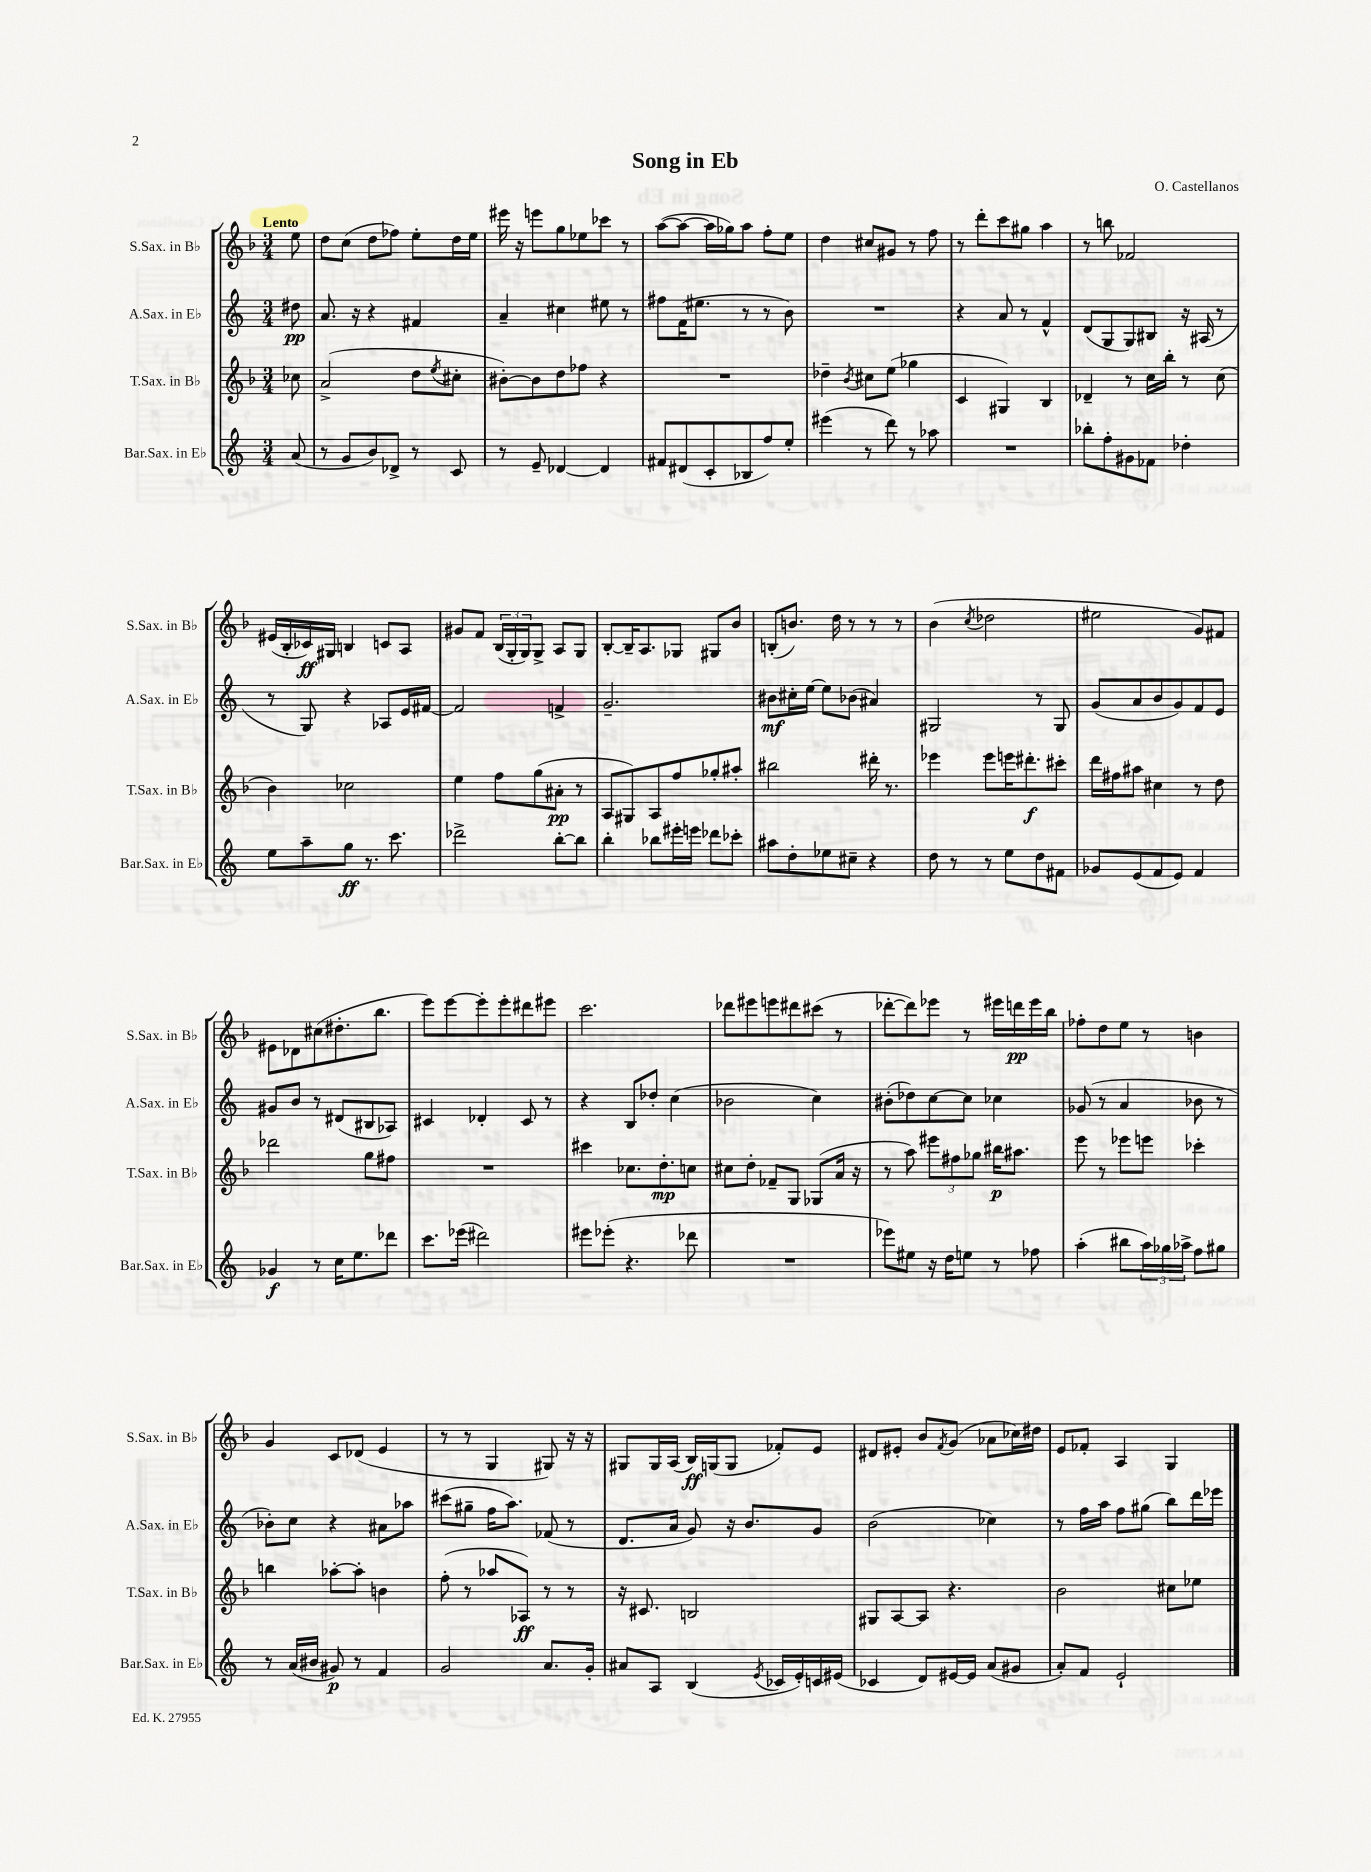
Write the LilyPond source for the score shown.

\header { title = "Song in Eb" composer = "O. Castellanos" }
<<
\new StaffGroup <<
\new Staff = "s0" \with { instrumentName = "S.Sax. in Bb" shortInstrumentName = "S.Sax. in Bb" } {
    \clef treble \key f \major \numericTimeSignature \time 3/4 \partial 8 \tempo "Lento"
    e''8 |
    d''8 c''8( d''8 fes''8) e''8-. d''16 e''16 |
    eis'''16 r16 e'''8 g''8 ees''8 ces'''8 r8 |
    a''8~( a''8~ a''16 ges''16) a''8 f''8-. e''8 |
    d''4 cis''8 gis'8 r8 f''8 |
    r8 d'''8-. c'''8 gis''8 a''4 |
    r8 b''8 fes'2 |
    eis'16( bes16-. ces'16\ff) gis16 b4 c'8 a8 |
    gis'8 f'8 \tuplet 3/2 { bes16( g16-. g16) } g8-> a8 g8 |
    bes8~-. bes16-- a8. ges8 gis8 bes'8 |
    b8-.( b'8.) d''16 r8 r8 r8 |
    bes'4( \acciaccatura { c''8 } des''2 |
    eis''2 g'8) fis'8 |
    eis'8 des'8 cis''8( dis''8.-. bes''8. |
    e'''8) e'''8~ e'''8-. e'''8-. dis'''8 eis'''8 |
    c'''2. |
    des'''8 eis'''8 e'''8 dis'''8 cis'''8( r8 |
    des'''8~-. des'''8) ees'''8 r8 eis'''16 d'''16\pp eis'''16 bes''16 |
    fes''8-. d''8 e''8 r8 b'4 |
    g'4 c'8 des'8( e'4 |
    r8 r8 g4 gis8) r16 r16 |
    gis8 gis16 a16( bes16\ff) g16( g8 fes'8-.) e'8 |
    dis'8 eis'8-. bes'8 \acciaccatura { f'8 } g'8( aes'8 ces''16) dis''16 |
    e'8 fes'8-. a4 g4 \bar "|." |
}
\new Staff = "s1" \with { instrumentName = "A.Sax. in Eb" shortInstrumentName = "A.Sax. in Eb" } {
    \clef treble \key c \major \numericTimeSignature \time 3/4 \partial 8
    dis''8\pp |
    a'8. r16 r4 fis'4 |
    a'4-- cis''4 eis''8 r8 |
    fis''8 f'16( eis''8. r8 r8 b'8) |
    R2. |
    r4 a'8 r8 f'4-^ |
    d'8( g8 g8) bis8 r16 ais16( r8 |
    r8 g8) r4 aes8 e'16 fis'16~ |
    fis'2 f'4-> |
    g'2.-- |
    bis'8\mf cis''16-. e''16~ e''8 bes'8( ais'4) |
    gis2 r8 gis8 |
    g'8( a'8 b'8 g'8) f'8 e'8 |
    gis'8 b'8 r8 dis'8( bis8 aes8) |
    cis'4 des'4-. cis'8 r8 |
    r4 b8 des''8-. c''4( |
    bes'2 c''4) |
    bis'8-.( des''8) c''8~ c''8 ces''4 |
    ges'8( r8 a'4 bes'8 r8 |
    bes'8-.) c''8 r4 ais'8 aes''8 |
    cis'''8( gis''8-- f''16 a''8.) fes'8( r8 |
    d'8. a'16 g'8) r16 b'8. g'8 |
    b'2( ces''4) |
    r8 f''16 a''16 f''8 gis''8( b''8) d'''16 ees'''16 \bar "|." |
}
\new Staff = "s2" \with { instrumentName = "T.Sax. in Bb" shortInstrumentName = "T.Sax. in Bb" } {
    \clef treble \key f \major \numericTimeSignature \time 3/4 \partial 8
    ces''8 |
    a'2->( d''8 \acciaccatura { e''8 } cis''8-. |
    bis'8~-.) bis'8 d''8 fes''8 r4 |
    R2. |
    des''4-- \acciaccatura { bes'8 } cis''8 e''8( ges''4 |
    c'4 gis4) bes4 |
    des'4-- r8 c''16 bes''16-. r8 c''8( |
    bes'4) ces''2 |
    e''4 f''8 g''8( ais'8-.\pp r8 |
    a8 gis8) a8 f''8 ges''8-. ais''8-. |
    bis''2 dis'''16-. r8. |
    ees'''4 ees'''8 e'''16 dis'''8.-.\f cis'''8-. |
    d'''16 fis''16 ais''8 cis''4 r8 d''8 |
    des'''2 g''8 fis''8 |
    R2. |
    cis'''4 ces''8. d''8.-.\mp c''8 |
    cis''8 d''8-. fes'8-- g8 ges8( a'16 r16 |
    r8 a''8) \tuplet 3/2 { eis'''8 fis''8 ges''8 } bis''16\p ais''8. |
    e'''8 r8 ees'''8 e'''8 ces'''4-. |
    b''4 aes''8~-. aes''8-. b'4 |
    f''8-.( r8 aes''8 aes8\ff) r8 r8 |
    r16 cis'8. b2 |
    gis8 a8~ a8 r4. |
    bes'2 cis''8 ees''8 \bar "|." |
}
\new Staff = "s3" \with { instrumentName = "Bar.Sax. in Eb" shortInstrumentName = "Bar.Sax. in Eb" } {
    \clef treble \key c \major \numericTimeSignature \time 3/4 \partial 8
    a'8( |
    r8 g'8 b'8) des'8-> r8 c'8 |
    r8 e'8-- des'4~ des'4 |
    fis'8 dis'8( c'8-. bes8 f''8) e''8-. |
    eis'''4( r8 d'''8) r8 aes''8 |
    R2. |
    bes''8-. f''8-. gis'8 fes'8 des''4-. |
    e''8 a''8-- g''8\ff r8. c'''8. |
    des'''2-> b''8~-. b''8 |
    b''4-. bes''8 eis'''16-. e'''16 des'''8 ces'''8-. |
    ais''8 d''8-. ees''8 cis''8-- r4 |
    d''8 r8 r8 e''8 d''8 fis'8 |
    ges'8 e'8( f'8 e'8) f'4 |
    ges'4\f r8 c''16 e''8. des'''8 |
    c'''8. ees'''16( dis'''2) |
    eis'''8 ees'''8-.( r4. des'''8 |
    R2. |
    ees'''8) eis''8 r16 d''16 e''8 r8 fes''8 |
    a''4-.( bis''8 \tuplet 3/2 { a''16) ges''16 aes''16-> } f''8 gis''8 |
    r8 a'16( bis'16 gis'8\p) r8 f'4 |
    g'2 a'8. g'16-. |
    ais'8 a8 b4( \acciaccatura { e'8 } ces'16 e'16-.) c'16 eis'16( |
    ces'4 d'8) eis'16~ eis'16 a'8( gis'8 |
    a'8-.) f'8 e'2-! \bar "|." |
}
>>
>>
\layout { \context { \Score \remove "Bar_number_engraver" } }
